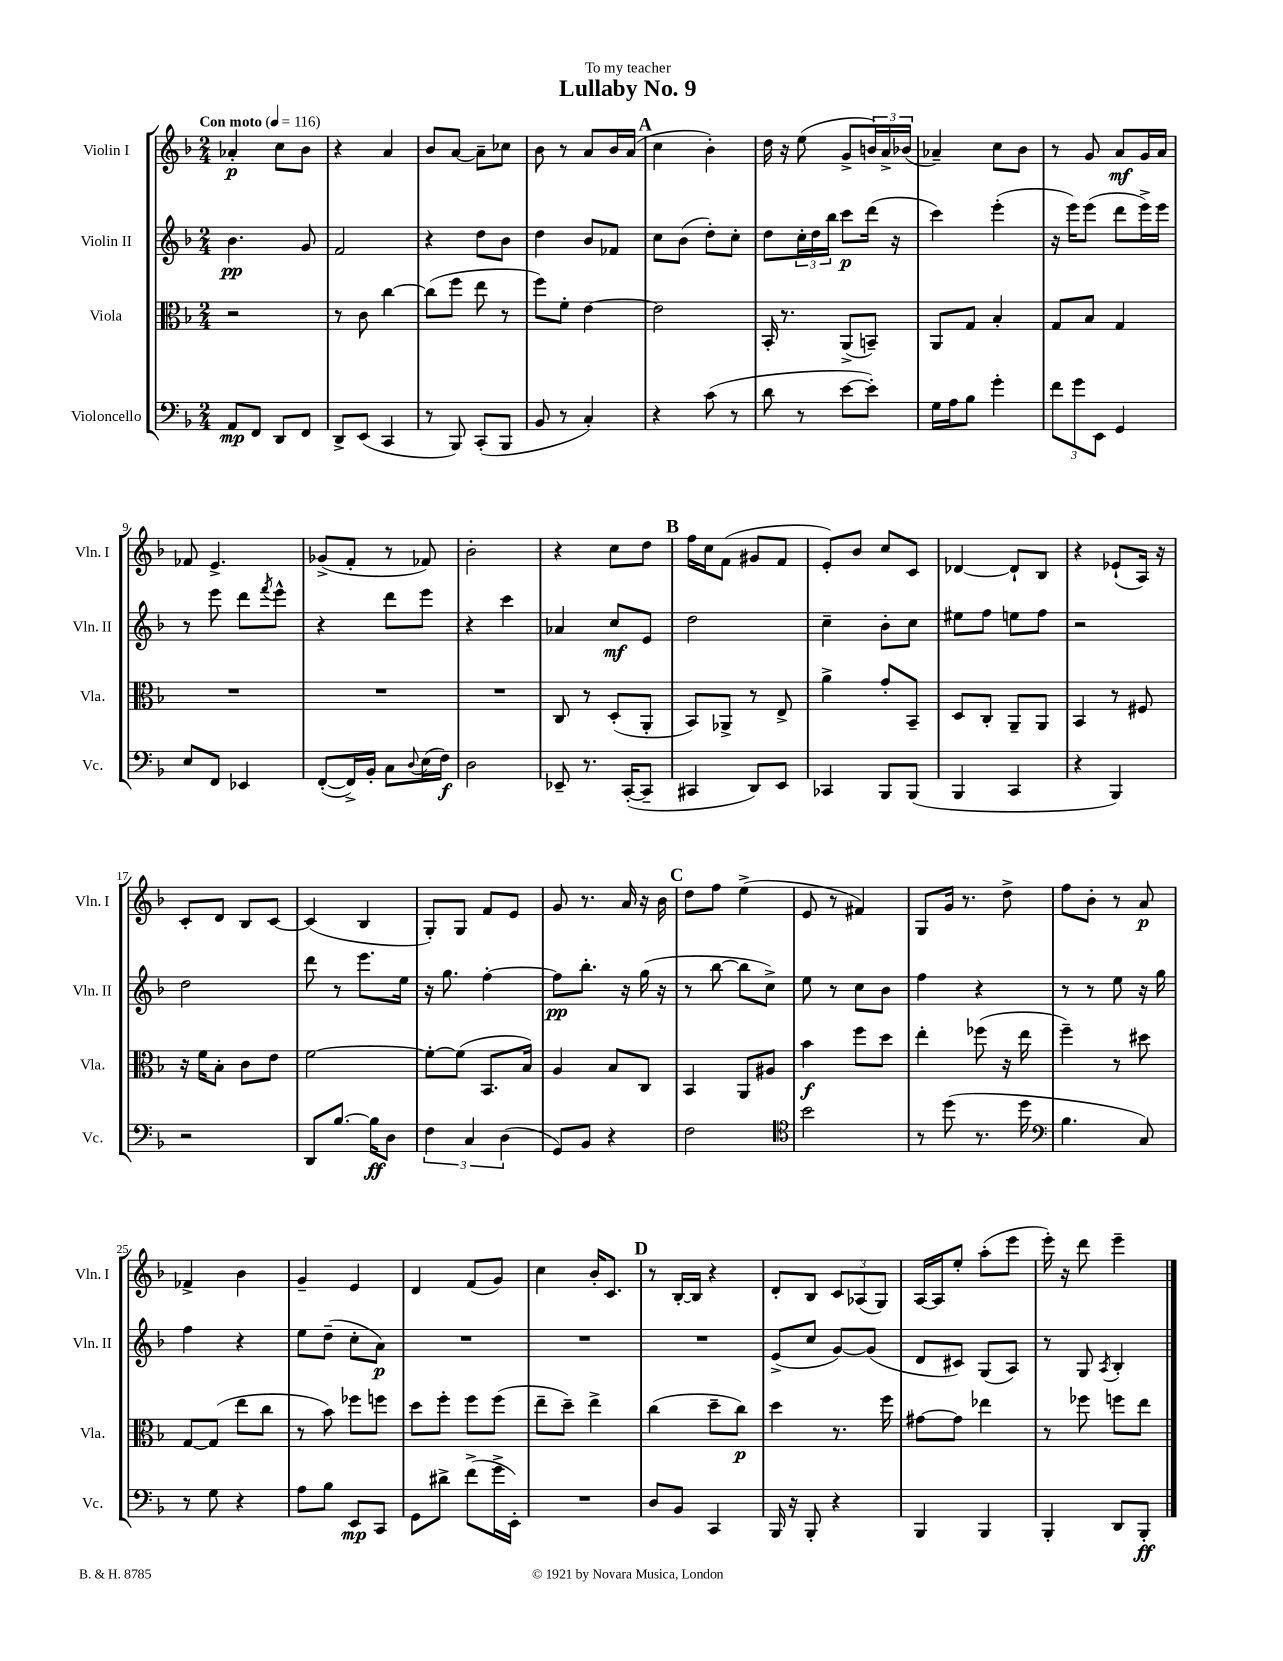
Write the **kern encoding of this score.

**kern	**dynam	**kern	**dynam	**kern	**dynam	**kern	**dynam
*part4	*part4	*part3	*part3	*part2	*part2	*part1	*part1
*staff4	*staff4	*staff3	*staff3	*staff2	*staff2	*staff1	*staff1
*I"Violoncello	*	*I"Viola	*	*I"Violin II	*	*I"Violin I	*
*I'Vc.	*	*I'Vla.	*	*I'Vln. II	*	*I'Vln. I	*
*clefF4	*	*clefC3	*	*clefG2	*	*clefG2	*
*k[b-]	*	*k[b-]	*	*k[b-]	*	*k[b-]	*
*M2/4	*	*M2/4	*	*M2/4	*	*M2/4	*
*MM116	*	*MM116	*	*MM116	*	*MM116	*
=1	=1	=1	=1	=1	=1	=1	=1
!	!	!	!	!	!	!LO:TX:a:B:t=Con moto	!
8AA/L	mp	2r	.	4.b-\	pp	4a-X'/	p
8FF/J	.	.	.	.	.	.	.
8DD/L	.	.	.	.	.	8cc\L	.
8FF/J	.	.	.	8g/	.	8b-\J	.
=2	=2	=2	=2	=2	=2	=2	=2
8DD^/L	.	8r	.	2f/	.	4r	.
(8EE/J	.	8c\	.	.	.	.	.
4CC/	.	[4cc\	.	.	.	4a/	.
=3	=3	=3	=3	=3	=3	=3	=3
8r	.	(8cc\L]	.	4r	.	8b-/L	.
8BBB-/)	.	8ff\J	.	.	.	[8a/J	.
(8CC'/L	.	8ee\	.	8dd\L	.	8a~\L]	.
8BBB-/J	.	8r	.	8b-\J	.	8cc-X\J	.
=4	=4	=4	=4	=4	=4	=4	=4
8BB-/	.	8ff\L)	.	4dd\	.	8b-\	.
8r	.	8f'\J	.	.	.	8r	.
4C'/)	.	[4e\	.	8b-/L	.	8a/L	.
.	.	.	.	8f-X/J	.	16b-/L	.
.	.	.	.	.	.	(16a/JJ	.
!!LO:REH:place=s1:t=A
=5	=5	=5	=5	=5	=5	=5	=5
4r	.	2e\]	.	8cc\L	.	4cc\	.
.	.	.	.	(8b-\J	.	.	.
(8c\	.	.	.	8dd'\L)	.	4b-'\)	.
8r	.	.	.	8cc'\J	.	.	.
=6	=6	=6	=6	=6	=6	=6	=6
8d\	.	16BB-'/	.	8dd\L	.	16dd\	.
.	.	8.r	.	.	.	16r	.
8r	.	.	.	24cc'\L	.	(8ee\	.
.	.	.	.	24dd\	.	.	.
.	.	.	.	24bb-\JJ	.	.	.
[8e\L	.	(8AA^/L	.	8ccc\L	p	8g^/L	.
8e'\J])	.	8BBn~/J)	.	(16ddd\Jk	.	24bn/L)	.
.	.	.	.	.	.	24a^/	.
.	.	.	.	16r	.	.	.
.	.	.	.	.	.	(24b-X/JJ	.
=7	=7	=7	=7	=7	=7	=7	=7
16G\LL	.	8AA/L	.	4ccc\)	.	4a-X~/)	.
16A\J	.	.	.	.	.	.	.
8B-\J	.	8G/J	.	.	.	.	.
4g'\	.	4B-'/	.	(4eee'\	.	8cc\L	.
.	.	.	.	.	.	8b-\J	.
=8	=8	=8	=8	=8	=8	=8	=8
12f\L	.	8G/L	.	16r	.	8r	.
.	.	.	.	16eee\KL)	.	.	.
12g\	.	.	.	.	.	.	.
.	.	8B-/J	.	(8eee\J	.	8g/	.
12EE\J	.	.	.	.	.	.	.
4GG/	.	4G/	.	8ddd\L	.	8a/L	mf
.	.	.	.	16eee^\L)	.	16g/L	.
.	.	.	.	16eee\JJ	.	16a/JJ	.
!!LO:LB:g=z
=9	=9	=9	=9	=9	=9	=9	=9
8E/L	.	2r	.	8r	.	8f-X/	.
8FF/J	.	.	.	8eee\	.	4.e^/	.
4EE-X/	.	.	.	8ddd\L	.	.	.
.	.	.	.	8qfff/	.	.	.
.	.	.	.	8eee^^\J	.	.	.
=10	=10	=10	=10	=10	=10	=10	=10
([8FF'/L	.	2r	.	4r	.	(8g-X^/L	.
16FF^/L])	.	.	.	.	.	8f'/J	.
16BB-'/JJ	.	.	.	.	.	.	.
8C\L	.	.	.	8ddd\L	.	8r	.
8qqD/	.	.	.	.	.	.	.
(16E\L	.	.	.	8eee\J	.	8f-X/)	.
16F\JJ)	f	.	.	.	.	.	.
=11	=11	=11	=11	=11	=11	=11	=11
2D\	.	2r	.	4r	.	2b-'\	.
.	.	.	.	4ccc\	.	.	.
=12	=12	=12	=12	=12	=12	=12	=12
8EE-X~/	.	8C/	.	4a-X/	.	4r	.
8.r	.	8r	.	.	.	.	.
.	.	(8D'/L	.	8cc/L	mf	8cc\L	.
([16CC'/KL	.	.	.	.	.	.	.
8CC~/J]	.	8AA'/J	.	8e/J	.	8dd\J	.
!!LO:REH:place=s1:t=B
=13	=13	=13	=13	=13	=13	=13	=13
4CC#X/	.	8BB-/L)	.	2dd\	.	16ff\LL	.
.	.	.	.	.	.	16cc\J	.
.	.	8AA-X^/J	.	.	.	(8f\J	.
8DD/L)	.	8r	.	.	.	8g#X/L	.
8EE/J	.	8E^/	.	.	.	8f/J	.
=14	=14	=14	=14	=14	=14	=14	=14
4CC-X/	.	4a^\	.	4cc~\	.	8e'/L)	.
.	.	.	.	.	.	8b-/J	.
8BBB-/L	.	8g'/L	.	8b-'\L	.	8cc/L	.
(8BBB-/J	.	8BB-~/J	.	8cc\J	.	8c/J	.
=15	=15	=15	=15	=15	=15	=15	=15
4BBB-/	.	8D/L	.	8ee#X\L	.	[4d-X/	.
.	.	8C'/J	.	8ff\J	.	.	.
4CC/	.	8AA~/L	.	8een\L	.	8d-`/L]	.
.	.	8AA/J	.	8ff\J	.	8B-/J	.
=16	=16	=16	=16	=16	=16	=16	=16
4r	.	4BB-/	.	2r	.	4r	.
4BBB-/)	.	8r	.	.	.	(8e-X`/L	.
.	.	8F#X/	.	.	.	16A/Jk)	.
.	.	.	.	.	.	16r	.
!!LO:LB:g=z
=17	=17	=17	=17	=17	=17	=17	=17
2r	.	16r	.	2dd\	.	8c'/L	.
.	.	16f\KL	.	.	.	.	.
.	.	8B-'\J	.	.	.	8d/J	.
.	.	8c\L	.	.	.	8B-/L	.
.	.	8e\J	.	.	.	[8c/J	.
=18	=18	=18	=18	=18	=18	=18	=18
8DD/L	.	[2f\	.	8ddd\	.	(4c/]	.
[8.B-/J	.	.	.	8r	.	.	.
.	.	.	.	8.eee\L	.	4B-/	.
16B-\KL]	ff	.	.	.	.	.	.
8D\J	.	.	.	.	.	.	.
.	.	.	.	16ee\Jk	.	.	.
=19	=19	=19	=19	=19	=19	=19	=19
6F\	.	8f'\L_	.	16r	.	8G'/L)	.
.	.	.	.	8.gg\	.	.	.
.	.	(8f\J]	.	.	.	8G/J	.
6C/	.	.	.	.	.	.	.
.	.	8.BB-/L	.	[4ff'\	.	8f/L	.
(6D\	.	.	.	.	.	.	.
.	.	.	.	.	.	8e/J	.
.	.	16B-/Jk)	.	.	.	.	.
=20	=20	=20	=20	=20	=20	=20	=20
8GG/L)	.	4A/	.	8ff\L]	pp	8g/	.
8BB-/J	.	.	.	8.bb-'\J	.	8.r	.
4r	.	8B-/L	.	.	.	.	.
.	.	.	.	16r	.	16a/	.
.	.	8C/J	.	(16gg\	.	16r	.
.	.	.	.	16r	.	16b-\	.
!!LO:REH:place=s1:t=C
=21	=21	=21	=21	=21	=21	=21	=21
2F\	.	4BB-/	.	8r	.	8dd\L	.
.	.	.	.	[8bb-\	.	8ff\J	.
.	.	8AA/L	.	8bb-\L]	.	(4ee^\	.
.	.	8A#X/J	.	8cc^\J)	.	.	.
=22	=22	=22	=22	=22	=22	=22	=22
*clefC4	*	*	*	*	*	*	*
2b-\	.	4b-\	f	8ee\	.	8e/	.
.	.	.	.	8r	.	8r	.
.	.	8ff\L	.	8cc\L	.	4f#X/)	.
.	.	8dd\J	.	8b-\J	.	.	.
=23	=23	=23	=23	=23	=23	=23	=23
8r	.	4ee'\	.	4ff\	.	8G/L	.
(8dd\	.	.	.	.	.	16g/Jk	.
.	.	.	.	.	.	8.r	.
8.r	.	(8ff-X\	.	4r	.	.	.
.	.	16r	.	.	.	8dd^\	.
16dd\	.	16ee\	.	.	.	.	.
=24	=24	=24	=24	=24	=24	=24	=24
*clefF4	*	*	*	*	*	*	*
4.B-\	.	4ff~\)	.	8r	.	8ff\L	.
.	.	.	.	8r	.	8b-'\J	.
.	.	8r	.	8ee\	.	8r	.
8C/)	.	8dd#X\	.	16r	.	8a/	p
.	.	.	.	16gg\	.	.	.
!!LO:LB:g=z
=25	=25	=25	=25	=25	=25	=25	=25
8r	.	[8G/L	.	4ff\	.	4f-X^/	.
8G\	.	(8G/J]	.	.	.	.	.
4r	.	8ee\L	.	4r	.	4b-\	.
.	.	8cc\J	.	.	.	.	.
=26	=26	=26	=26	=26	=26	=26	=26
8A\L	.	8r	.	8ee\L	.	4g~/	.
8B-\J	.	8b-\)	.	(8dd~\J	.	.	.
8EE/L	mp	8ff-X\L	.	8cc'\L	.	4e/	.
8CC/J	.	8ffn\J	.	8a\J)	p	.	.
=27	=27	=27	=27	=27	=27	=27	=27
8GG\L	.	8dd\L	.	2r	.	4d/	.
8d#X^\J	.	8ff'\J	.	.	.	.	.
(8f^\L	.	8ff\L	.	.	.	(8f/L	.
16g^\L	.	(8ff\J	.	.	.	8g/J)	.
16EE'\JJ)	.	.	.	.	.	.	.
=28	=28	=28	=28	=28	=28	=28	=28
2r	.	8ee~\L	.	2r	.	4cc\	.
.	.	8dd~\J)	.	.	.	.	.
.	.	4ee^\	.	.	.	16b-'/KL	.
.	.	.	.	.	.	8.c/J	.
!!LO:REH:place=s1:t=D
=29	=29	=29	=29	=29	=29	=29	=29
8D/L	.	(4cc\	.	2r	.	8r	.
8BB-/J	.	.	.	.	.	[16B-'/LL	.
.	.	.	.	.	.	16B-/JJ]	.
4CC/	.	8dd~\L	.	.	.	4r	.
.	.	8cc\J)	p	.	.	.	.
=30	=30	=30	=30	=30	=30	=30	=30
16BBB-/	.	4dd\	.	(8e^/L	.	8d'/L	.
16r	.	.	.	.	.	.	.
8BBB-'/	.	.	.	8cc/J	.	8B-/J	.
4r	.	8.r	.	[8g/L)	.	12c/L	.
.	.	.	.	.	.	(12A-X/	.
.	.	.	.	(8g/J]	.	.	.
.	.	.	.	.	.	12G/J)	.
.	.	16ff\	.	.	.	.	.
=31	=31	=31	=31	=31	=31	=31	=31
4BBB-/	.	[8g#X\L	.	8d/L	.	[16A/LL	.
.	.	.	.	.	.	16A/J]	.
.	.	8g#\J]	.	8c#X/J)	.	8ee'/J	.
4BBB-/	.	4ee-X\	.	(8G/L	.	(8aa'\L	.
.	.	.	.	8A/J)	.	8eee\J	.
=32	=32	=32	=32	=32	=32	=32	=32
4BBB-'/	.	8r	.	8r	.	16eee'\)	.
.	.	.	.	.	.	16r	.
.	.	8ff-X\	.	8G/	.	8ddd\	.
.	.	.	.	8qA/	.	.	.
8DD/L	.	8ffn\L	.	4B-'/	.	4eee~\	.
8BBB-'/J	ff	8ee\J	.	.	.	.	.
==	==	==	==	==	==	==	==
*-	*-	*-	*-	*-	*-	*-	*-
